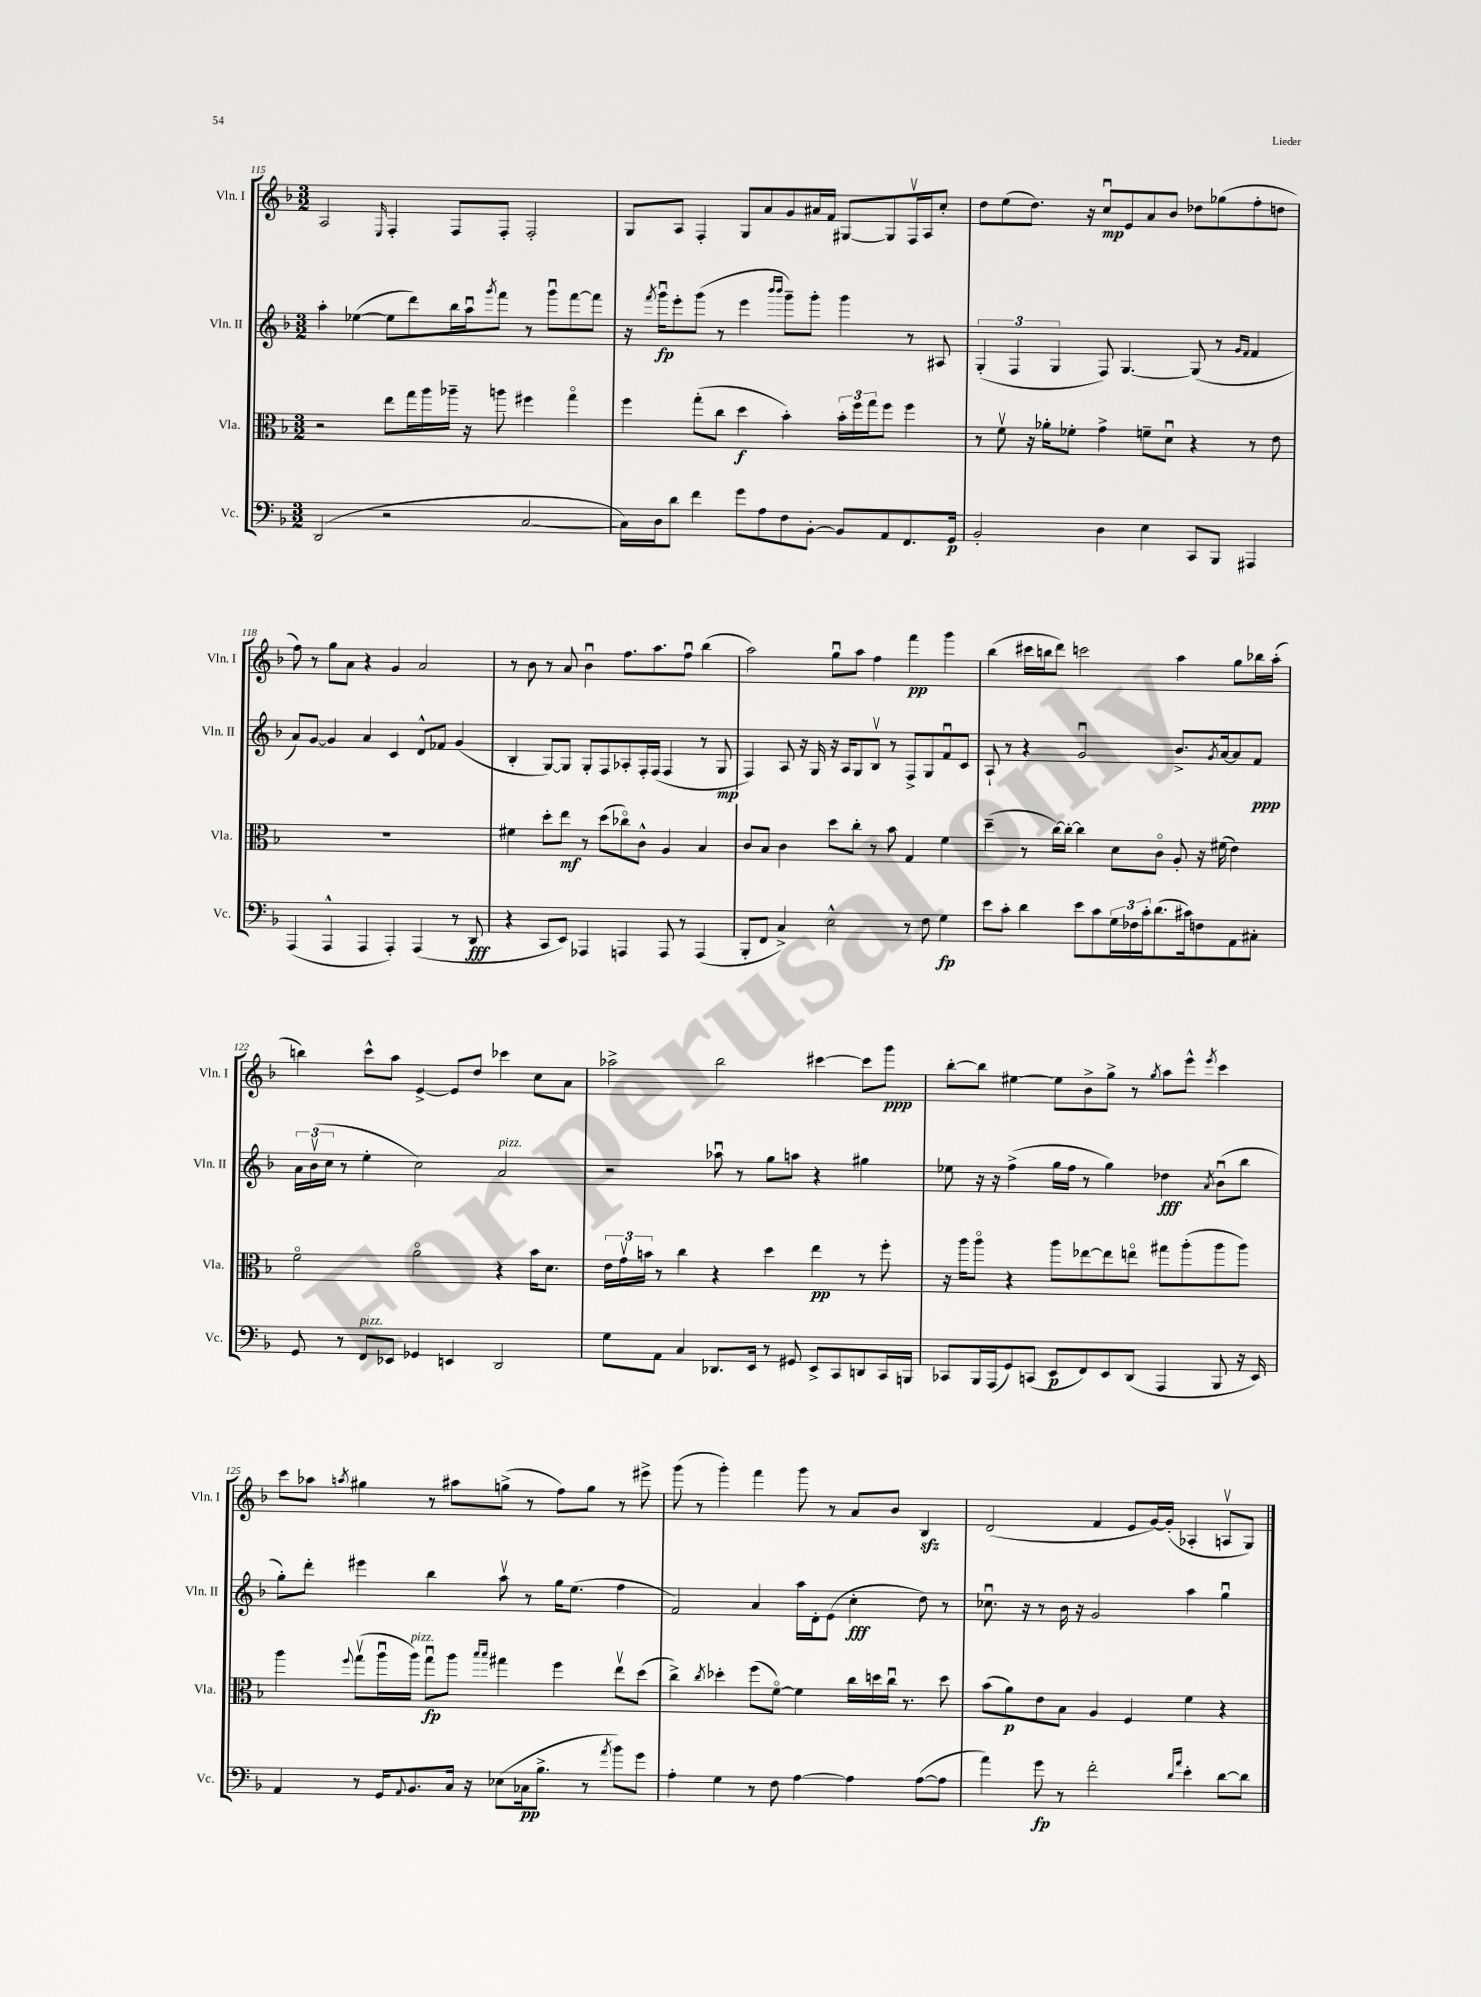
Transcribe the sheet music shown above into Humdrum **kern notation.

**kern	**kern	**kern	**kern
*staff4	*staff3	*staff2	*staff1
*clefF4	*clefC3	*clefG2	*clefG2
*k[b-]	*k[b-]	*k[b-]	*k[b-]
*M3/2	*M3/2	*M3/2	*M3/2
(2DD	2r	4aa'	2A
.	.	([4ee-	.
.	.	.	16qqE
2r	8ee	8ee-]	4F'
.	16gg	8ddd)	.
.	16aa	.	.
.	16aa-~	16bb-	8F
.	16r	16aau	.
.	.	8qggg	.
.	8aa	8fff	8F'
[2C	4ff#	8r	2F'
.	.	8gggu	.
.	4ggo	[8fff	.
.	.	8fff]	.
=	=	=	=
16C])	4ff	16r	8G
.	.	8qfff	.
16D	.	16gggu	.
8d	.	8eee'	8A
4f	(8gg'	(8ggg	4F'
.	8cc	8r	.
8g	4dd	4eee	8G
8A	.	.	8a
.	.	16qqbbb-	.
.	.	16qqbbb-	.
8F	4b-')	8ggg~)	8g
[8BB-'	.	8ggg'	16a#
.	.	.	16f
8BB-]	24b-'	4ggg	[8G#
.	24ff	.	.
.	24gg	.	.
8AA	8ff	.	8G#]
8.FF	4ff	8r	16Fv
.	.	.	16A
.	.	8A#	8cc'
16GG	.	.	.
=	=	=	=
2BB-'	8r	(6G'	8dd
.	8fv	.	(8ee
.	.	6F	.
.	16r	.	8.dd)
.	16a-'	.	.
.	.	6G	.
.	8f-'	.	.
.	.	.	16r
4D	4g^	8F)	8ccu
.	.	[4.G	8e
4E	8f~	.	8a
.	8du	.	8b-
8CC	4r	(8G]	8dd-
8BBB-	.	8r	(8gg-
.	.	16qqg	.
.	.	16qqf	.
4AAA#	8r	4f	8ff'
.	8e	.	8dd
=	=	=	=
(4AAA	1.r	8a)	8ff)
.	.	[8g	8r
4AAA^^	.	4g]	8gg
.	.	.	8a
4AAA	.	4a	4r
4AAA')	.	4c	4g
(4AAA	.	8d^^	2a
.	.	8f-	.
8r	.	(4g	.
8DD	.	.	.
=	=	=	=
4r	4f#	4B-'	8r
.	.	.	8b-
8CC	8dd'	[8G)	8r
8EE)	8ee	8G]	8a
4AAA-	8r	8G'	4b-u
.	(8dd	8F	.
4AAA	8cc-o)	8A-'	8.ff
.	8c^^	16F'	.
.	.	(16F	8.aa
8AAA	4A	4F	.
8r	.	.	8ffu
(4AAA	4B-	8r	(4bb-
.	.	8G	.
=	=	=	=
8BBB-'	8c	4F)	2aa)
8FF	8B-	.	.
4C^)	4c	8A	.
.	.	16r	.
.	.	16G	.
2E^^	8dd	16r	8ggu
.	.	16A	.
.	8cc'	8G	8aa
.	8r	8B-v	4ff
.	8b-	8r	.
8r	4G	8F^	4fff
8F	.	8G	.
4G	4f	8fu	4ggg
.	.	8c	.
=	=	=	=
8e	(4dd~	8A`	(4bb-
8c'	.	8r	.
4d	8r	4r	16ccc#
.	.	.	16bb
.	[16cc)	.	8ddd)
.	16cc'_	.	.
8e	4cc]	2gu	2ccc
8c	.	.	.
24G	8d	.	.
24F-	.	.	.
24c'	.	.	.
(8.d	8co	.	.
.	8A'	8.b-^	4aa
16c#)	.	.	.
8F	16r	.	.
.	.	8qg	.
.	(16f#	[16a	.
8AA	4e)	8a]	8gg
8C#'	.	8f	16bb-
.	.	.	(16aa'
=	=	=	=
8GG	2fo	24a	4bb)
.	.	(24b-v	.
.	.	24cc	.
8r	.	8r	.
8FF	.	4ee'	8ccc^^
8EE-	.	.	8aa
4GG-	2ao	2cc)	[4e^
4EE	.	.	8e]
.	.	.	8dd
2DD	4r	2a	4ccc-
.	16b-	.	8cc
.	8.d	.	.
.	.	.	8a
=	=	=	=
8G	24e	2r	2aa-^
.	24gv	.	.
.	24b	.	.
8AA	8r	.	.
4C	4cc	.	.
8.DD-	4r	8aa-u	2bb-
.	.	8r	.
16EE	.	.	.
8r	4dd	8gg	.
8GG#	.	8aa	.
8EE^	4ee	4r	[4ccc#
8CC	.	.	.
8DD	8r	4gg#	8ccc#]
16CC	8ff'	.	8ggg
16BBB	.	.	.
=	=	=	=
8CC-	16r	8ee-	[8bb-'
.	16aa	.	.
16BBB-	8aao	16r	8bb-]
(16AAA	.	16r	.
8GG)	4r	(4ff^	[4ee#
(8CC	.	.	.
8EE	8aa	16gg	8ee#]
.	.	16ff	.
8FF)	[8ee-	8r	8b-^
8EE	8ee-]	4gg)	8gg^
(8DD	8eeo	.	8r
.	.	.	8qgg
4AAA	8gg#	4dd-	8aa
.	(8aa'	.	8eee^^
.	.	8qa	8qeee
8BBB-	8aa	(8b-u	4ccc
16r	8aa)	8bb-	.
16EE)	.	.	.
=	=	=	=
4AA	4aa	8gg')	8ccc
.	.	8ddd'	8aa-
.	8qqff	.	8qaa
8r	(8ggv	4eee#	4gg#
16GG	16aau	.	.
8qqAA	.	.	.
8.BB-	16aa)	.	.
.	8ggu	4bb-	8r
16C	8aa	.	8aa#
16r	.	.	.
.	16qqbb-	.	.
.	16qqbb-	.	.
(8E-	4gg#	8aav	(8gg^
16C-	.	8r	8r
8.B-^	.	.	.
.	4ff	16gg	8ff)
.	.	(8.ee	.
8r	.	.	8gg
8qa	.	.	.
8b-)	8eev	4ff	8r
8g	(8dd	.	8eee#^
=	=	=	=
4A'	4cc^)	2f)	(8ggg
.	.	.	8r
.	8qcc	.	.
4G	4dd-'	.	4ggg')
8r	(8ff	4a	4fff
8F	[8fo)	.	.
[4A	4f]	16aa	8ggg
.	.	16d'	.
.	.	(8e	8r
4A]	16cc	4cc'	8a
.	16dd	.	.
.	16ccu	.	8b-
.	8.r	.	.
([8A	.	8dd)	4B-
8A]	8dd	8r	.
=	=	=	=
4a)	(8b-	8.cc-u	(2d
.	8a)	.	.
.	.	16r	.
8g	8e	8r	.
8r	8B-	16b-	.
.	.	16r	.
2f'	4A	2g	4f
.	4F	.	8e
.	.	.	[16g)
.	.	.	(16g']
16qqd	.	.	.
16qqa	.	.	.
4e'	4f	4aa	4A-'
[8d	4r	4ggu	8Av
8d]	.	.	8G)
==	==	==	==
*-	*-	*-	*-
